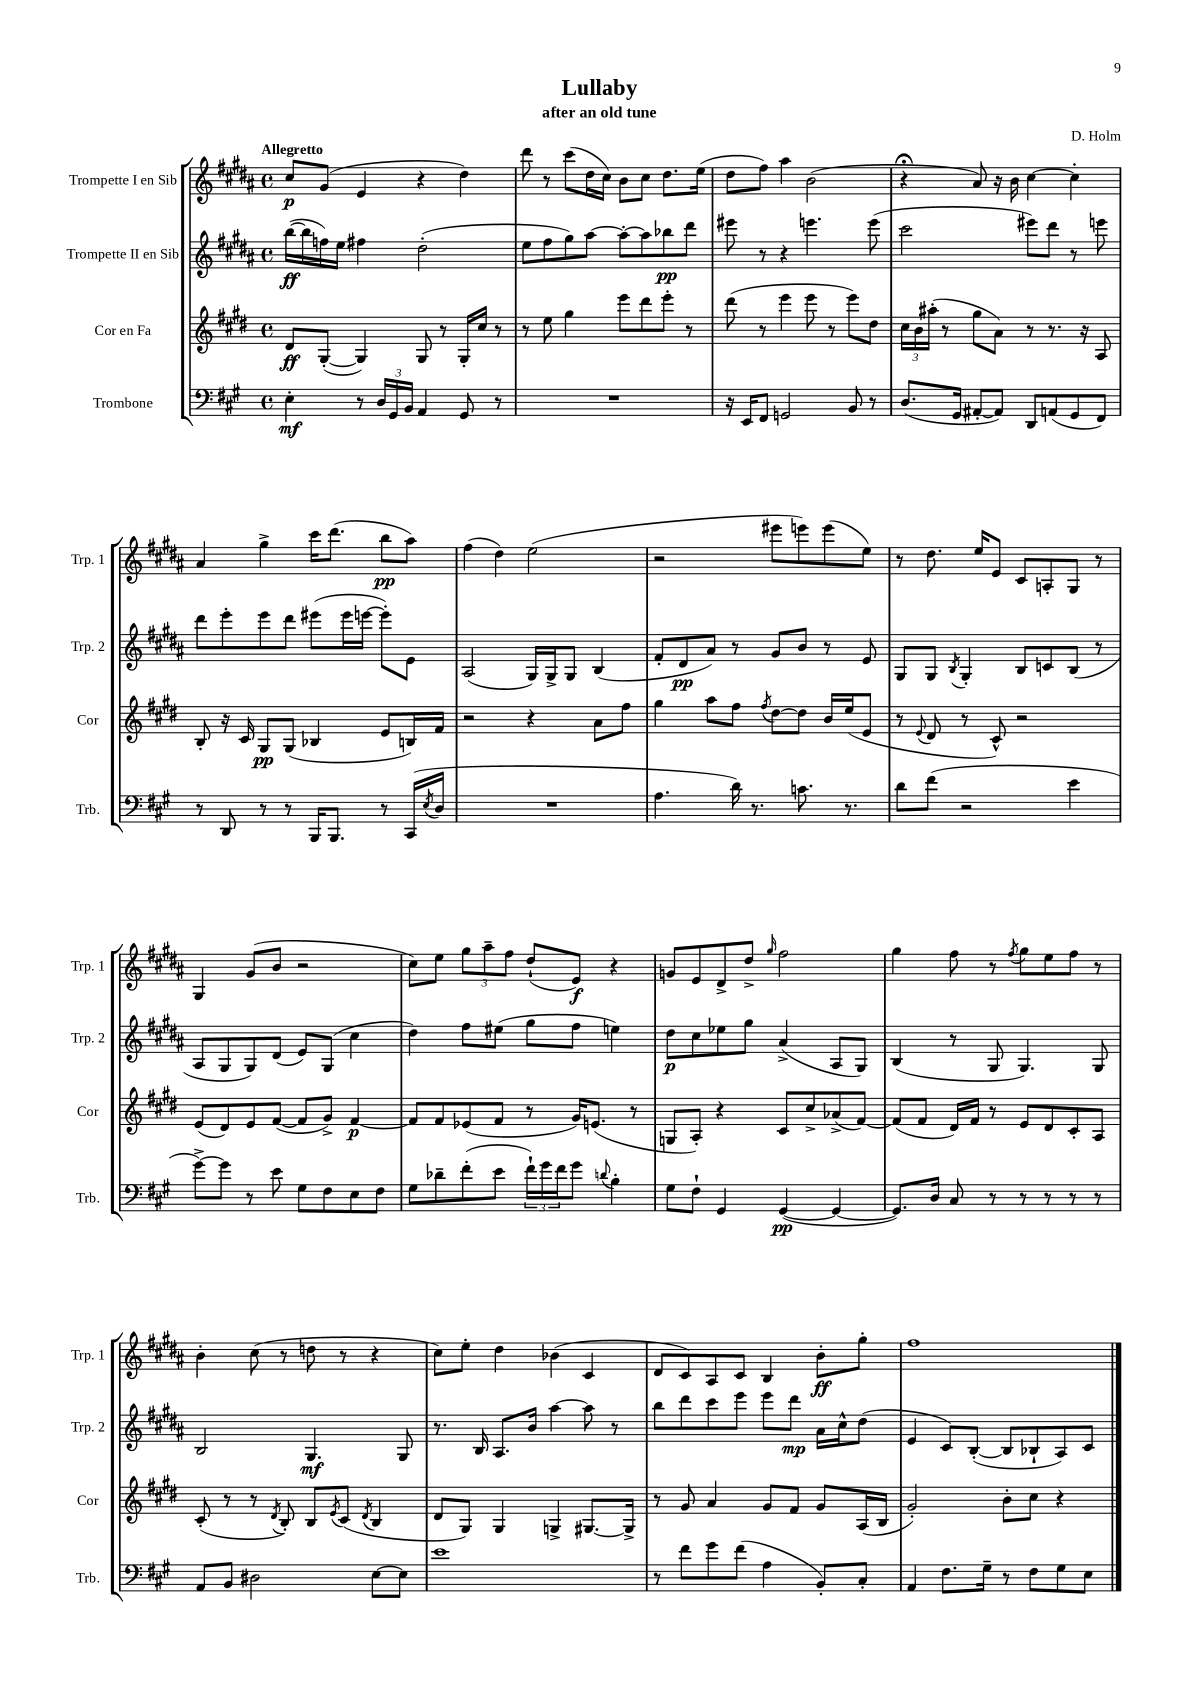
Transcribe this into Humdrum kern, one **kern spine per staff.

**kern	**kern	**kern	**kern
*staff4	*staff3	*staff2	*staff1
*clefF4	*clefG2	*clefG2	*clefG2
*k[f#c#g#]	*k[f#c#g#d#]	*k[f#c#g#d#a#]	*k[f#c#g#d#a#]
*M4/4	*M4/4	*M4/4	*M4/4
*met(c)	*met(c)	*met(c)	*met(c)
4E'\	8d#/L	([16bb\LL	8cc#/L
.	.	16bb\]	.
.	([8G#'/J	16ff\)	(8g#/J
.	.	16ee\JJ	.
8r	4G#/])	4ff#\	4e/
24D/LL	.	.	.
24GG#/	.	.	.
24BB/JJ	.	.	.
4AA/	8G#/	(2dd#'\	4r
.	8r	.	.
8GG#/	16G#'/LL	.	4dd#\)
.	16cc#/JJ	.	.
8r	8r	.	.
=	=	=	=
1r	8r	8ee\L	8ddd#\
.	8ee\	8ff#\	8r
.	4gg#\	8gg#\)	(8ccc#\L
.	.	[8aa#\J	16dd#\L
.	.	.	16cc#\JJ)
.	8eee\L	8aa#'\_L	8b\L
.	8ddd#\	8aa#\]	8cc#\J
.	8eee'\J	8bb-\	8.dd#\L
.	8r	8ddd#\J	.
.	.	.	(16ee\Jk
=	=	=	=
16r	(8ddd#\	8eee#\	8dd#\L
16EE/LK	.	.	.
8FF#/J	8r	8r	8ff#\J)
2GG/	4eee\	4r	4aa#\
.	8eee\	4.eee\	(2b\
.	8r	.	.
8BB/	8eee\L)	.	.
8r	8dd#\J	(8eee\	.
=	=	=	=
(8.D/L	24cc#\LL	2ccc#\	4r;
.	24b\	.	.
.	(24aa#'\JJ	.	.
.	8r	.	.
16GG#/Jk	.	.	.
[8AA#'/L	8gg#\L	.	8a#/)
8AA#/]J)	8a\J)	.	16r
.	.	.	16b\
8DD/L	8r	8eee#\L)	[4cc#\
(8AA/	8.r	8ddd#\J	.
8GG#/	.	8r	4cc#'\]
.	16r	.	.
8FF#/J)	8A/	8eee\	.
=	=	=	=
8r	8B'/	8ddd#\L	4a#/
8DD/	16r	8eee'\	.
.	16c#/	.	.
8r	8G#/L	8eee\	4gg#^\
8r	(8G#/J	8ddd#\J	.
16BBB/LK	4B-/	(8eee#\L	16ccc#\LK
8.BBB/J	.	.	(8.ddd#\J
.	.	16eee#\L	.
.	.	[16eee\JJ	.
8r	8e/L	8eee'\]L)	8bb\L
(16CC#/LL	16B/L)	8e\J	8aa#\J)
8qE/	.	.	.
16D/JJ	16f#/JJ	.	.
=	=	=	=
1r	2r	(2A#/	(4ff#\
.	.	.	4dd#\)
.	4r	16G#/LL)	(2ee\
.	.	16G#^/J	.
.	.	8G#/J	.
.	8a\L	(4B/	.
.	8ff#\J	.	.
=	=	=	=
4.A\	4gg#\	8f#'/L	2r
.	.	8d#/	.
.	8aa\L	8a#/J)	.
16d\)	8ff#\J	8r	.
8.r	.	.	.
.	8qff#/	.	.
.	[8dd#\L	8g#/L	8eee#\L
8.c\	8dd#\]J	8b/J	8eee\)
.	16b/LL	8r	(8eee\
8.r	(16ee/J	.	.
.	8e/J	8e/	8ee\J)
=	=	=	=
8d\L	8r	8G#/L	8r
.	8qqe/	.	.
(8f#\J	8d#/	8G#/J	8.dd#\
.	.	8qB/	.
2r	8r	4G#'/	.
.	.	.	16ee/LK
.	8c#^^/)	.	8e/J
.	2r	8B/L	8c#/L
.	.	8c/	8A'/
4e\	.	(8B/J	8G#/J
.	.	8r	8r
=	=	=	=
[8g#^\L)	(8e/L	8A#/L	4G#/
8g#\]J	8d#/)	8G#/	.
8r	8e/	8G#/)	(8g#/L
8e\	([8f#/J	(8d#/J	8b/J
8G#\L	8f#/]L	8e/L)	2r
8F#\	8g#^/J)	(8G#/J	.
8E\	[4f#/	4cc#\	.
8F#\J	.	.	.
=	=	=	=
8G#\L	8f#/]L	4dd#\)	8cc#\L)
8d-~\	8f#/	.	8ee\J
(8f#'\	(8e-/	8ff#\L	12gg#\L
.	.	.	12aa#~\
8e\J	8f#/J	(8ee#\J	.
.	.	.	12ff#\J
24f#`\LL)	8r	8gg#\L	(8dd#`/L
24g#\	.	.	.
24f#\J	.	.	.
8g#\J	16g#/LK)	8ff#\J	8e/J)
.	(8.e/J	.	.
8qqd/	.	.	.
4B'\	.	4ee\)	4r
.	8r	.	.
=	=	=	=
8G#\L	8G/L	8dd#\L	8g/L
8F#`\J	8A'/J)	8cc#\	8e/
4GG#/	4r	8ee-\	8d#^/
.	.	8gg#\J	8dd#^/J
.	.	.	16qqgg#/
([4GG#/	8c#/L	(4a#^/	2ff#\
.	8cc#^/	.	.
4GG#/_	(8a-^/	8A#/L	.
.	[8f#/J)	8G#/J)	.
=	=	=	=
8.GG#/]L)	(8f#/]L	(4B/	4gg#\
.	8f#/J	.	.
16D/Jk	.	.	.
8C#/	16d#/LL)	8r	8ff#\
.	16f#/JJ	.	.
8r	8r	8G#/	8r
.	.	.	8qff#/
8r	8e/L	4.G#/)	8gg#\L
8r	8d#/	.	8ee\
8r	8c#'/	.	8ff#\J
8r	8A/J	8G#/	8r
=	=	=	=
8AA/L	(8c#'/	2B/	4b'\
8BB/J	8r	.	.
2D#\	8r	.	(8cc#\
.	8qd#/	.	.
.	8B'/)	.	8r
.	8B/L	4.G#/	8dd\
.	8qe/	.	.
.	(8c#/J	.	8r
.	8qd#/	.	.
[8E\L	4B/	.	4r
8E\]J	.	8G#/	.
=	=	=	=
1e	8d#/L	8.r	8cc#\L)
.	8G#/J)	.	8ee'\J
.	.	16B/	.
.	4G#/	8.A#/L	4dd#\
.	.	16b/Jk	.
.	4G^/	[4aa#\	(4b-\
.	[8.G#/L	8aa#\]	4c#/
.	.	8r	.
.	16G#^/]Jk	.	.
=	=	=	=
8r	8r	8bb\L	8d#/L
8f#\L	8g#/	8ddd#\	8c#/)
8g#\	4a/	8ccc#\	8A#/
(8f#\J	.	8eee\J	8c#/J
4A\	8g#/L	8eee\L	4B/
.	8f#/J	8ddd#\J	.
8BB'/L)	8g#/L	16a#\LL	8b'\L
.	.	16cc#^^\J	.
8C#'/J	(16A/L	(8dd#\J	8gg#'\J
.	16B/JJ	.	.
=	=	=	=
4AA/	2g#'/)	4e/	1ff#
8.F#\L	.	8c#/L)	.
.	.	([8B'/J	.
16G#~\Jk	.	.	.
8r	8b'\L	8B/]L	.
8F#\L	8cc#\J	8B-`/	.
8G#\	4r	8A#/)	.
8E\J	.	8c#/J	.
==	==	==	==
*-	*-	*-	*-
